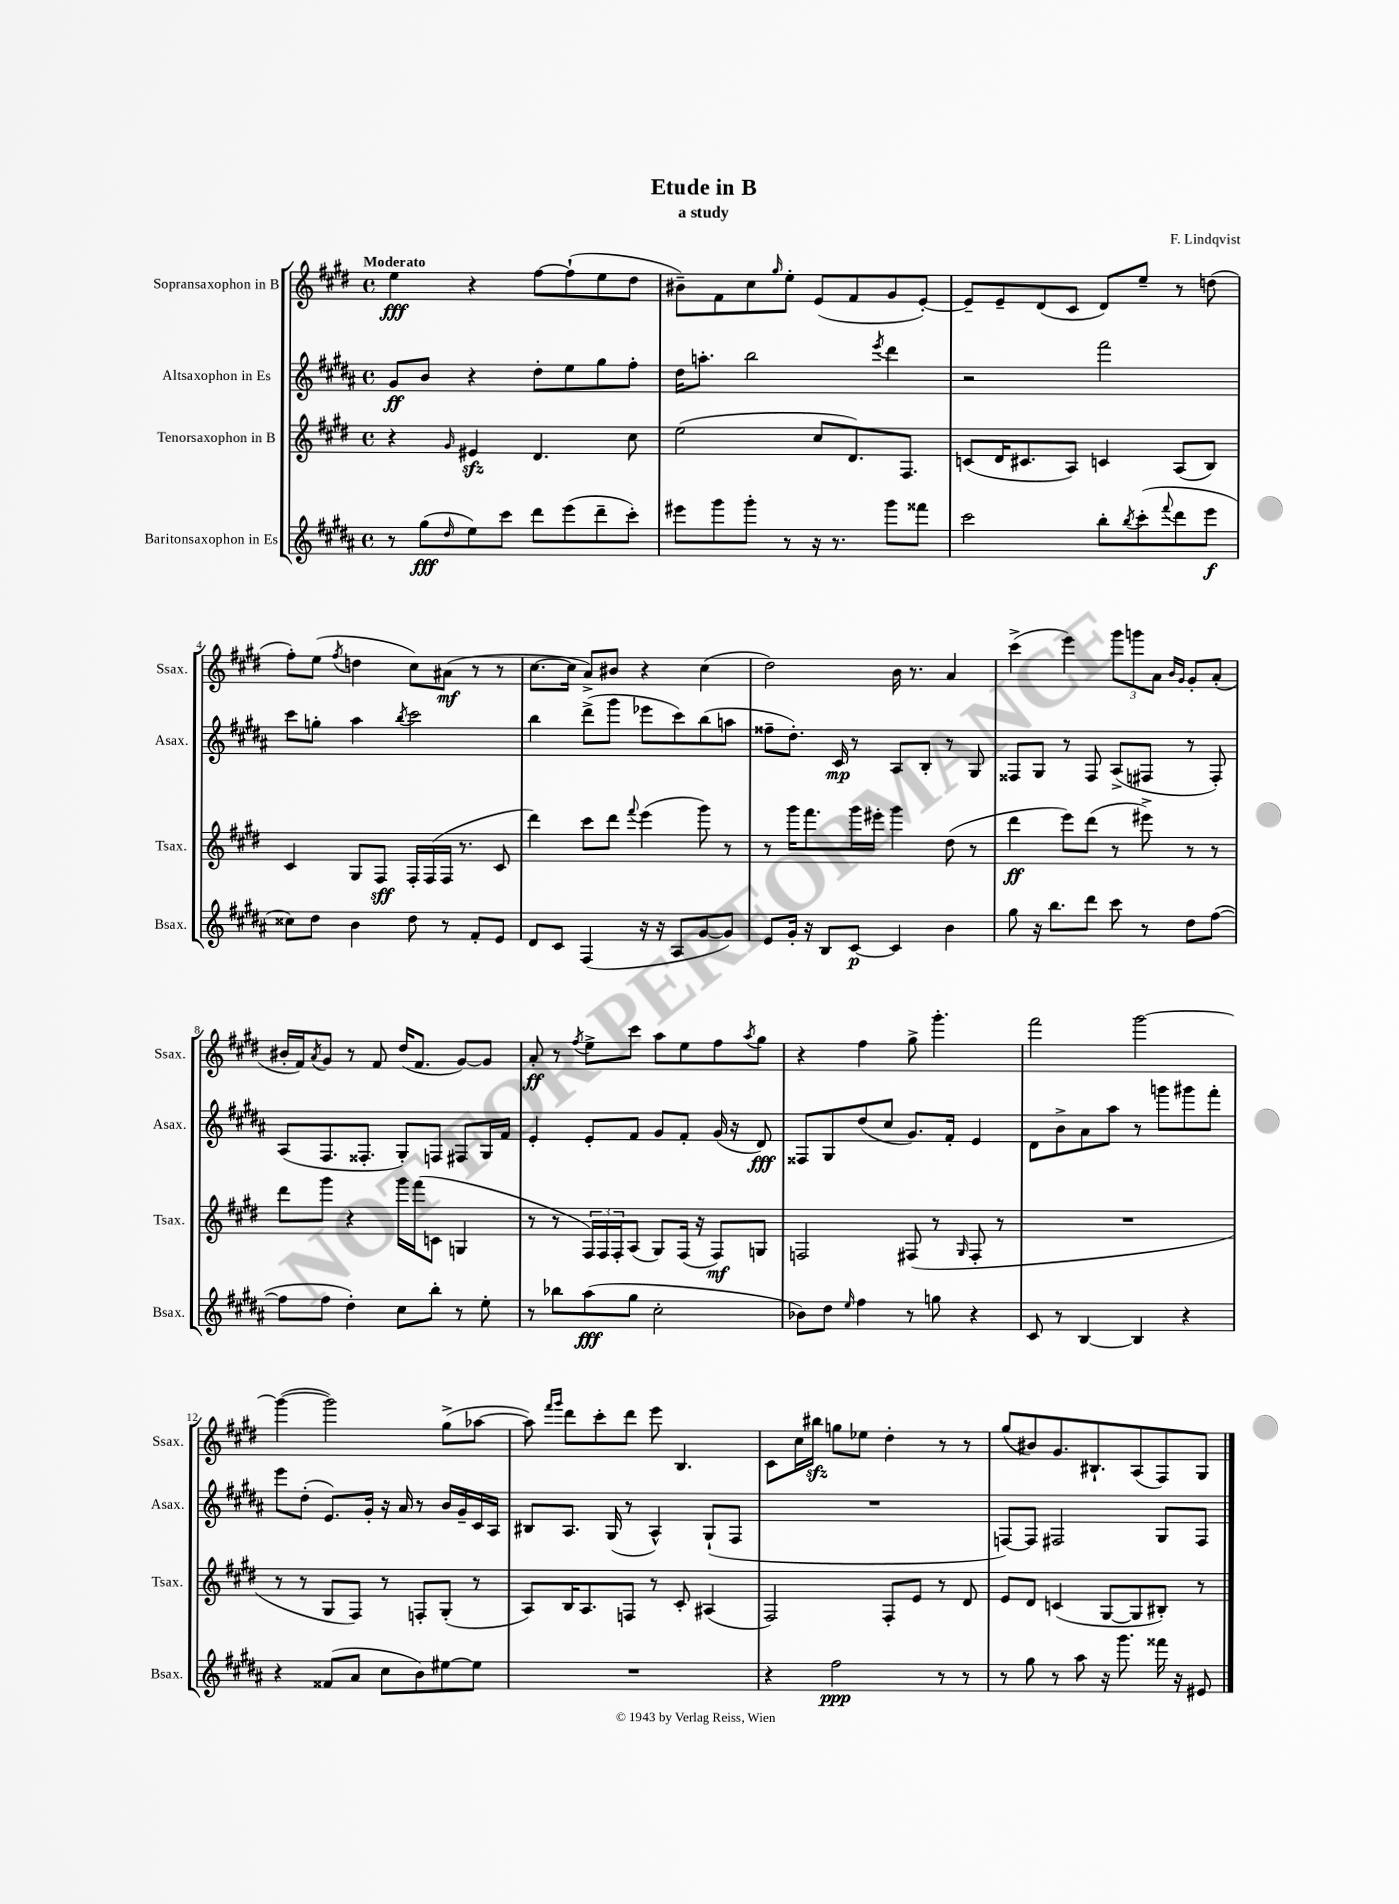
\header { title = "Etude in B" composer = "F. Lindqvist" subtitle = "a study" }
<<
\new StaffGroup <<
\new Staff = "s0" \with { instrumentName = "Sopransaxophon in B" shortInstrumentName = "Ssax." } {
    \clef treble \key e \major \defaultTimeSignature \time 4/4 \tempo "Moderato"
    e''4\fff r4 fis''8~ fis''8-!( e''8 dis''8 |
    bis'8--) fis'8 cis''8 \grace { gis''16 } e''8-. e'8( fis'8 gis'8 e'8~-.) |
    e'8-- e'8-- dis'8( cis'8 dis'8) e''8-- r8 d''8( |
    fis''8-.) e''8( \acciaccatura { fis''8 } d''4 cis''8) ais'8\mf( r8 r8 |
    cis''8.~ cis''16 a'8->) bis'8 r4 cis''4( |
    dis''2) b'16 r8. a'4 |
    cis'''4->( e'''4) \tuplet 3/2 { gis'''8 g'''8 a'8 } \grace { b'16 gis'16 } gis'8-. a'8-.( |
    bis'16-. fis'16) \acciaccatura { a'8 } gis'8 r8 fis'8 dis''16( fis'8. gis'8~) gis'8 |
    a'8-.\ff r8 \acciaccatura { fis''8 } e''8-> cis'''8 a''8 e''8 fis''8 \acciaccatura { a''8 } gis''8 |
    r4 fis''4 gis''8-> gis'''4.-. |
    fis'''2 gis'''2~ |
    gis'''4~( gis'''2) gis''8->( aes''8~ |
    aes''8) \grace { fis'''16 gis'''16 } dis'''8 cis'''8-. dis'''8 e'''8 b4. |
    cis'8 cis''16 bis''16\sfz g''8 ees''8 dis''4-. r8 r8 |
    gis''8( bis'8) gis'8. bis8.-! a8( fis8) gis8 \bar "|." |
}
\new Staff = "s1" \with { instrumentName = "Altsaxophon in Es" shortInstrumentName = "Asax." } {
    \clef treble \key b \major \defaultTimeSignature \time 4/4
    gis'8\ff b'8 r4 dis''8-. e''8 gis''8 fis''8-. |
    dis''16 a''8.-. b''2 \acciaccatura { e'''8 } dis'''4 |
    r2 fis'''2 |
    cis'''8 g''8-. ais''4 \acciaccatura { b''8 } cis'''2 |
    b''4 dis'''8->( gis'''8 ees'''8 cis'''8) b''8( a''8 |
    fisis''8-- dis''8.-.) cis'16\mp r8 ais8 b8-. r8 gis8 |
    fisis8 gis8 r8 fisis8 ais8->( fis8 r8 fis8-.) |
    ais8( fis8. fisis8.-. gis8-.) f8 fis8 gis16 fis'16 |
    e'4-. e'8-. fis'8 gis'8 fis'8-. gis'16( r16 dis'8\fff) |
    fisis8 gis8 dis''8( cis''8 gis'8.) fis'16-. e'4 |
    dis'8 b'8-> ais'8 ais''8 r8 g'''8 gis'''8 fis'''8-. |
    e'''8 dis''8-.( e'8.) gis'16-. r16 ais'16 r8 b'16 gis'16-- cis'16 ais16 |
    bis8 ais8. gis16( r8 ais4-^) gis8-!( fis8 |
    R1 |
    f8~) f8 fis2 gis8 fis8 \bar "|." |
}
\new Staff = "s2" \with { instrumentName = "Tenorsaxophon in B" shortInstrumentName = "Tsax." } {
    \clef treble \key e \major \defaultTimeSignature \time 4/4
    r4 \grace { gis'16 } eis'4\sfz dis'4. cis''8 |
    e''2( cis''8 dis'8.) fis8. |
    c'8( dis'16 cis'8. a8) c'4 a8( b8) |
    cis'4 gis8 fis8\sff fis16-. fis16( fis16 r8. cis'8 |
    dis'''4) cis'''8 dis'''8 \appoggiatura { fis'''8 } e'''4( gis'''8) r8 |
    r8 gis'''16 fis'''8. gis'''16 eis'''16-. gis'''4 dis''8( r8 |
    dis'''4\ff e'''8) dis'''8( r8 eis'''8->) r8 r8 |
    dis'''8 gis'''8 r4 gis'''16 fis'''16( c'8 g4 |
    r8 r8 \tuplet 3/2 { fis16) fis16 fis16-. } a8( gis8) fis16( r16 fis8\mf) g8 |
    f2 fis8( r8 \grace { gis16 } fis8-. r8 |
    R1 |
    r8 r8 gis8 fis8) r8 f8-. gis8-.( r8 |
    a8) b16 a8. f8 r8 cis'8-. ais4( |
    fis2) fis8-. e'8 r8 dis'8 |
    e'8 dis'8 c'4( gis8~ gis8 bis8-.) r8 \bar "|." |
}
\new Staff = "s3" \with { instrumentName = "Baritonsaxophon in Es" shortInstrumentName = "Bsax." } {
    \clef treble \key b \major \defaultTimeSignature \time 4/4
    r8 gis''8\fff( \grace { dis''16 } e''8) cis'''8 dis'''8 e'''8( dis'''8-- cis'''8-.) |
    eis'''8 gis'''8 gis'''8-. r8 r16 r8. gis'''8 fisis'''8 |
    cis'''2 b''8-. \acciaccatura { b''8 } cis'''8-.( \appoggiatura { fis'''8 } dis'''8 e'''8\f |
    cisis''8) dis''8 b'4 dis''8 r8 fis'8-. e'8 |
    dis'8 cis'8 fis4( r16 r16 ais8 gis'8~ gis'8) |
    e'8 gis'16-. r16 b8 cis'8~\p cis'4 b'4 |
    gis''8 r16 b''8. dis'''8 cis'''8 r8 dis''8 fis''8~( |
    fis''8 fis''8 dis''4-.) cis''8 b''8-. r8 e''8-. |
    r8 bes''8 ais''8\fff( gis''8 cis''2-. |
    bes'8) dis''8 \grace { e''16 } fis''4 r8 g''8 r4 |
    cis'8 r8 b4~ b4 r4 |
    r4 fisis'8( ais'8 cis''8 b'8) eis''8~ eis''8 |
    R1 |
    r4 fis''2\ppp r8 r8 |
    r8 gis''8 r8 ais''8 r16 gis'''8. fisis'''16 r16 eis'8 \bar "|." |
}
>>
>>
